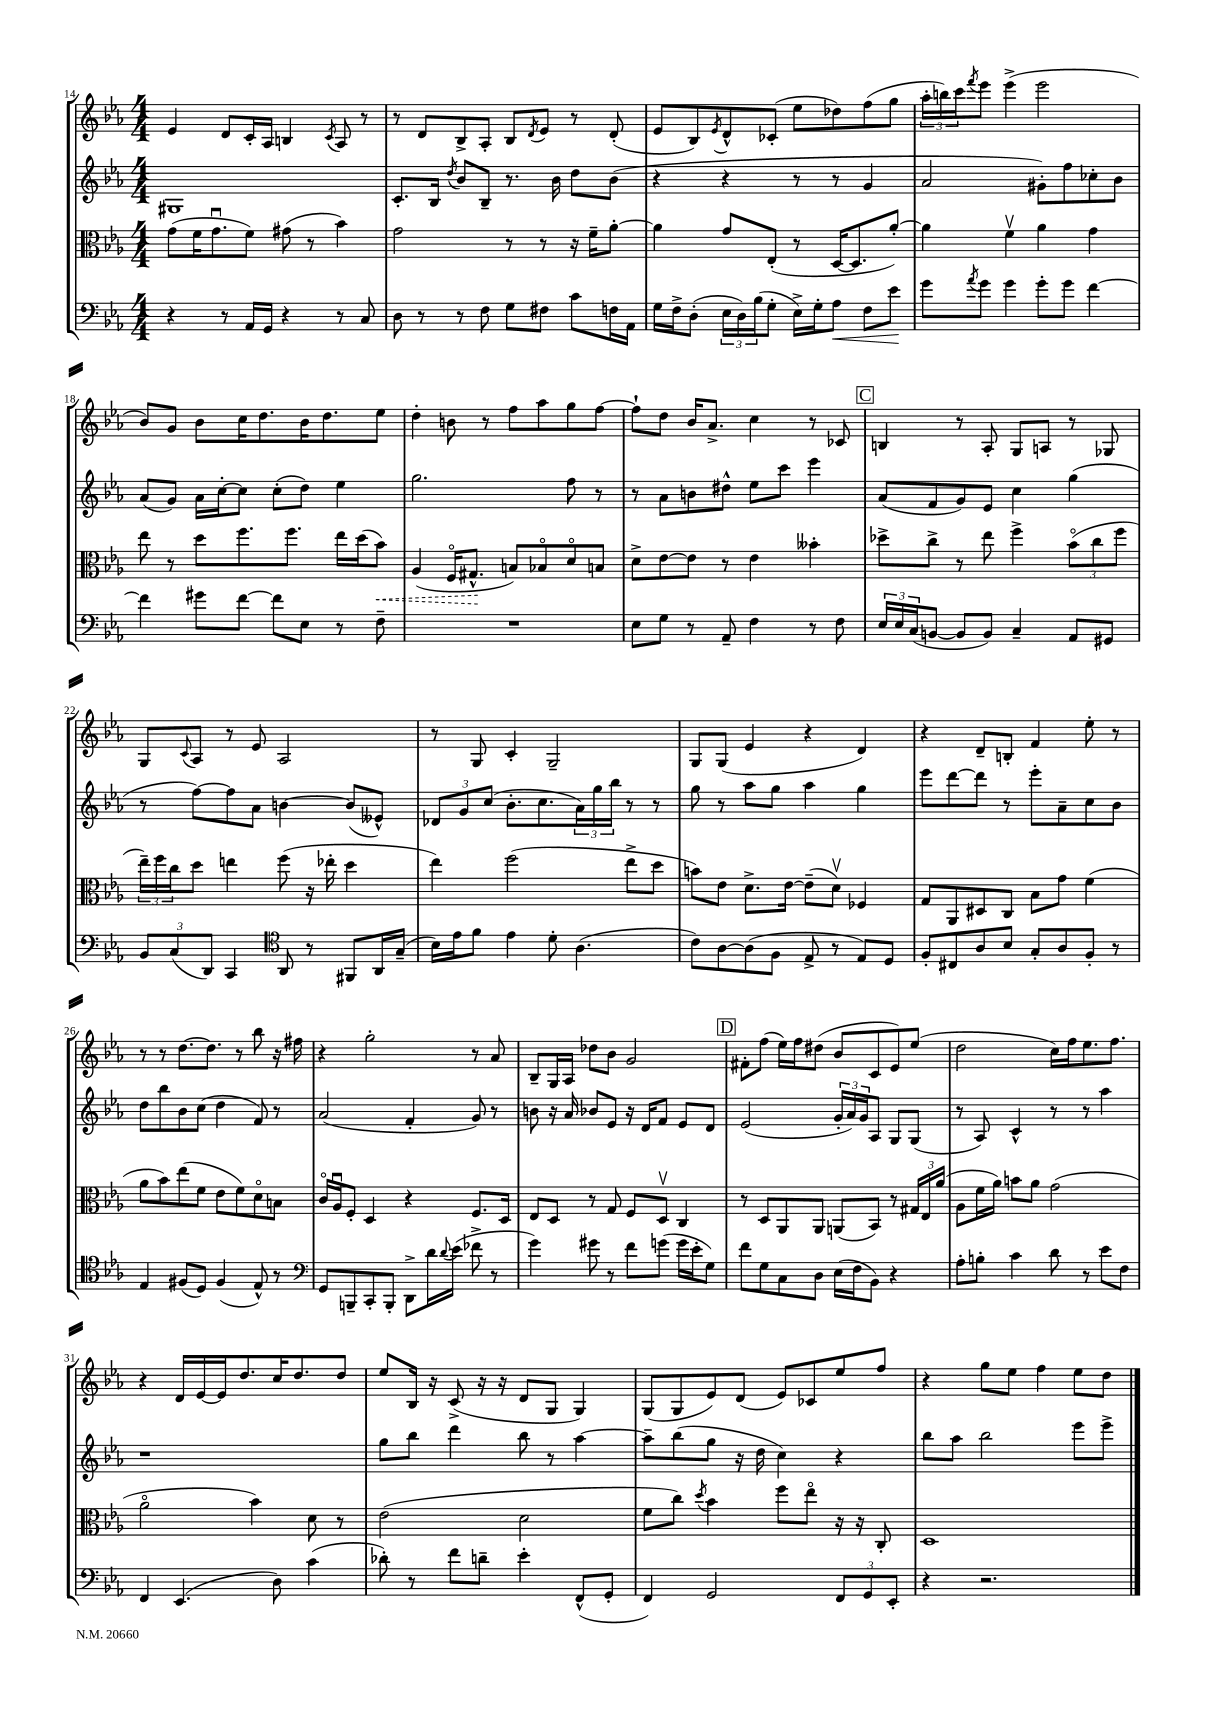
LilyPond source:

<<
\new StaffGroup <<
\new Staff = "s0" {
    \clef treble \key ees \major \numericTimeSignature \time 4/4
    ees'4 d'8 c'16-. aes16 b4 \acciaccatura { c'8 } aes8 r8 |
    r8 d'8 bes8-> aes8-. bes8 \acciaccatura { d'8 } ees'8 r8 d'8-.( |
    ees'8 bes8) \acciaccatura { ees'8 } d'8-^ ces'8-.( ees''8 des''8) f''8( g''8 |
    \tuplet 3/2 { aes''16-. b''16) c'''16 } \acciaccatura { f'''8 } ees'''8 ees'''4->( ees'''2 |
    bes'8) g'8 bes'8 c''16 d''8. bes'16 d''8. ees''8 |
    d''4-. b'8 r8 f''8 aes''8 g''8 f''8~ |
    f''8-! d''8 bes'16 aes'8.-> c''4 r8 ces'8 |
    \mark \markup { \box "C" } b4 r8 aes8-. g8 a8 r8 ges8 |
    g8 \appoggiatura { c'8 } aes8 r8 ees'8 aes2 |
    r8 g8 c'4-. g2-- |
    g8 g8( ees'4 r4 d'4) |
    r4 d'8-- b8-. f'4 ees''8-. r8 |
    r8 r8 d''8.~ d''8. r8 bes''8 r16 fis''16 |
    r4 g''2-. r8 aes'8 |
    bes8-- g16 aes16 des''8 bes'8 g'2 |
    \mark \markup { \box "D" } fis'8-. f''8( ees''16) f''16 dis''8( bes'8 c'8 ees'8) ees''8( |
    d''2 c''16) f''16 ees''8. f''8. |
    r4 d'16 ees'16~ ees'16 d''8. c''16 d''8. d''8 |
    ees''8 bes16 r16 c'8->( r16 r16 d'8 g8 g4) |
    g8( g8 ees'8) d'8( ees'8) ces'8 ees''8 f''8 |
    r4 g''8 ees''8 f''4 ees''8 d''8 \bar "|." |
}
\new Staff = "s1" {
    \clef treble \key ees \major \numericTimeSignature \time 4/4
    gis1 |
    c'8.-. bes16 \acciaccatura { d''8 } bes'8 bes8-- r8. bes'16 d''8 bes'8( |
    r4 r4 r8 r8 g'4 |
    aes'2 gis'8-.) f''8 ces''8-. bes'8 |
    aes'8( g'8) aes'16 c''16~-. c''8 c''8-.( d''8) ees''4 |
    g''2. f''8 r8 |
    r8 aes'8 b'8 dis''8-^ ees''8 c'''8 ees'''4 |
    \mark \markup { \box "C" } aes'8( f'8 g'8) ees'8 c''4 g''4( |
    r8 f''8~) f''8 aes'8 b'4~ b'8( eeses'8-^) |
    \tuplet 3/2 { des'8 g'8 c''8( } bes'8.-. c''8. \tuplet 3/2 { aes'16) g''16 bes''16 } r8 r8 |
    g''8 r8 aes''8 g''8 aes''4 g''4 |
    ees'''8 d'''8~ d'''8 r8 ees'''8-. aes'8-- c''8 bes'8 |
    d''8 bes''8 bes'8 c''8( d''4 f'8) r8 |
    aes'2( f'4-. g'8) r8 |
    b'8 r16 aes'16 bes'8 ees'8 r16 d'16 f'8 ees'8 d'8 |
    \mark \markup { \box "D" } ees'2( \tuplet 3/2 { g'16-. aes'16) g'16 } aes8 g8 g8( |
    r8 aes8) c'4-^ r8 r8 aes''4 |
    r1 |
    g''8 bes''8 d'''4 bes''8 r8 aes''4~ |
    aes''8-- bes''8( g''8 r16 d''16 c''4) r4 |
    bes''8 aes''8 bes''2 ees'''8 ees'''8-> \bar "|." |
}
\new Staff = "s2" {
    \clef alto \key ees \major \numericTimeSignature \time 4/4
    g'8( f'16 g'8.\downbow f'8) gis'8( r8 bes'4) |
    g'2 r8 r8 r16 f'16-- aes'8~-. |
    aes'4 g'8 ees8-.( r8 d16~ d8. aes'8~-.) |
    aes'4 f'4\upbow aes'4 g'4 |
    ees''8 r8 d''8 f''8. f''8. ees''16 d''16( \once \override Hairpin.style = #'dashed-line bes'8\<) |
    aes4( f16\flageolet gis8.-^\! b8) bes8\flageolet d'8\flageolet b8 |
    d'8-> ees'8~ ees'8 r8 ees'4 beses'4-. |
    \mark \markup { \box "C" } des''8-> c''8-> r8 ees''8 f''4-> \tuplet 3/2 { bes'8\flageolet( c''8 f''8 } |
    \tuplet 3/2 { ees''16--) f''16 c''16 } d''8 e''4 f''8( r16 ees''16-. d''4 |
    ees''4) f''2( ees''8-> d''8 |
    b'8) ees'8 d'8.-> ees'16~ ees'8--( d'8\upbow) fes4 |
    g8 aes,8 dis8 c8 bes8 g'8 f'4( |
    aes'8 bes'8) ees''8( f'8 ees'8 f'8) d'8\flageolet b8 |
    c'16\flageolet aes16\downbow f8-. d4 r4 f8. d16 |
    ees8 d8 r8 g8 f8 d8\upbow c4 |
    \mark \markup { \box "D" } r8 d8 aes,8 aes,8 a,8( bes,8) r8 \tuplet 3/2 { gis16 ees16 aes'16( } |
    aes8 f'16 aes'16) b'8 aes'8 g'2( |
    aes'2\flageolet bes'4) d'8 r8 |
    ees'2( d'2 |
    f'8 c''8) \acciaccatura { d''8 } bes'4 f''8 ees''8\flageolet r16 r16 c8-. |
    d1 \bar "|." |
}
\new Staff = "s3" {
    \clef bass \key ees \major \numericTimeSignature \time 4/4
    r4 r8 aes,16 g,16 r4 r8 c8 |
    d8 r8 r8 f8 g8 fis8 c'8 f16 aes,16 |
    g16 f16-> d8-.( \tuplet 3/2 { ees16 d16) bes16( } g8-. ees16->) g16-. aes8\< f8 ees'8\! |
    g'8 \acciaccatura { aes'8 } g'8 g'4 g'8-. g'8 f'4~ |
    f'4 gis'8 f'8~ f'8 ees8 r8 f8-- |
    R1 |
    ees8 g8 r8 aes,8-- f4 r8 f8 |
    \mark \markup { \box "C" } \tuplet 3/2 { ees16 ees16 c16( } b,8~ b,8 b,8) c4-- aes,8 gis,8 |
    \tuplet 3/2 { bes,8 c8( d,8) } c,4 \clef tenor aes,8 r8 fis,8 aes,16 g16--( |
    bes16) ees'16 f'8 ees'4 d'8-. aes4.( |
    c'8) aes8~ aes8( f8 ees8-> r8 ees8) d8 |
    f8-. cis8 aes8 bes8 g8-. aes8 f8-. r8 |
    ees4 fis8( d8) fis4( ees8-^) r8 |
    \clef bass g,8 b,,8-- c,8-. b,,8-. d,8-> d'16 \appoggiatura { d'8 } ees'16( fes'8-> r8 |
    g'4) gis'8 r8 f'8 g'8( g'16 ees'16-. g8) |
    \mark \markup { \box "D" } f'8 g8 c8 d8 ees16( f16 bes,8) r4 |
    aes8-. b8-. c'4 d'8 r8 ees'8 f8 |
    f,4 ees,4.( d8) c'4( |
    des'8-.) r8 f'8 d'8-- ees'4-. f,8-^( g,8-. |
    f,4) g,2 \tuplet 3/2 { f,8 g,8 ees,8-. } |
    r4 r2. \bar "|." |
}
>>
>>
\layout { \context { \Score currentBarNumber = #14 } }
